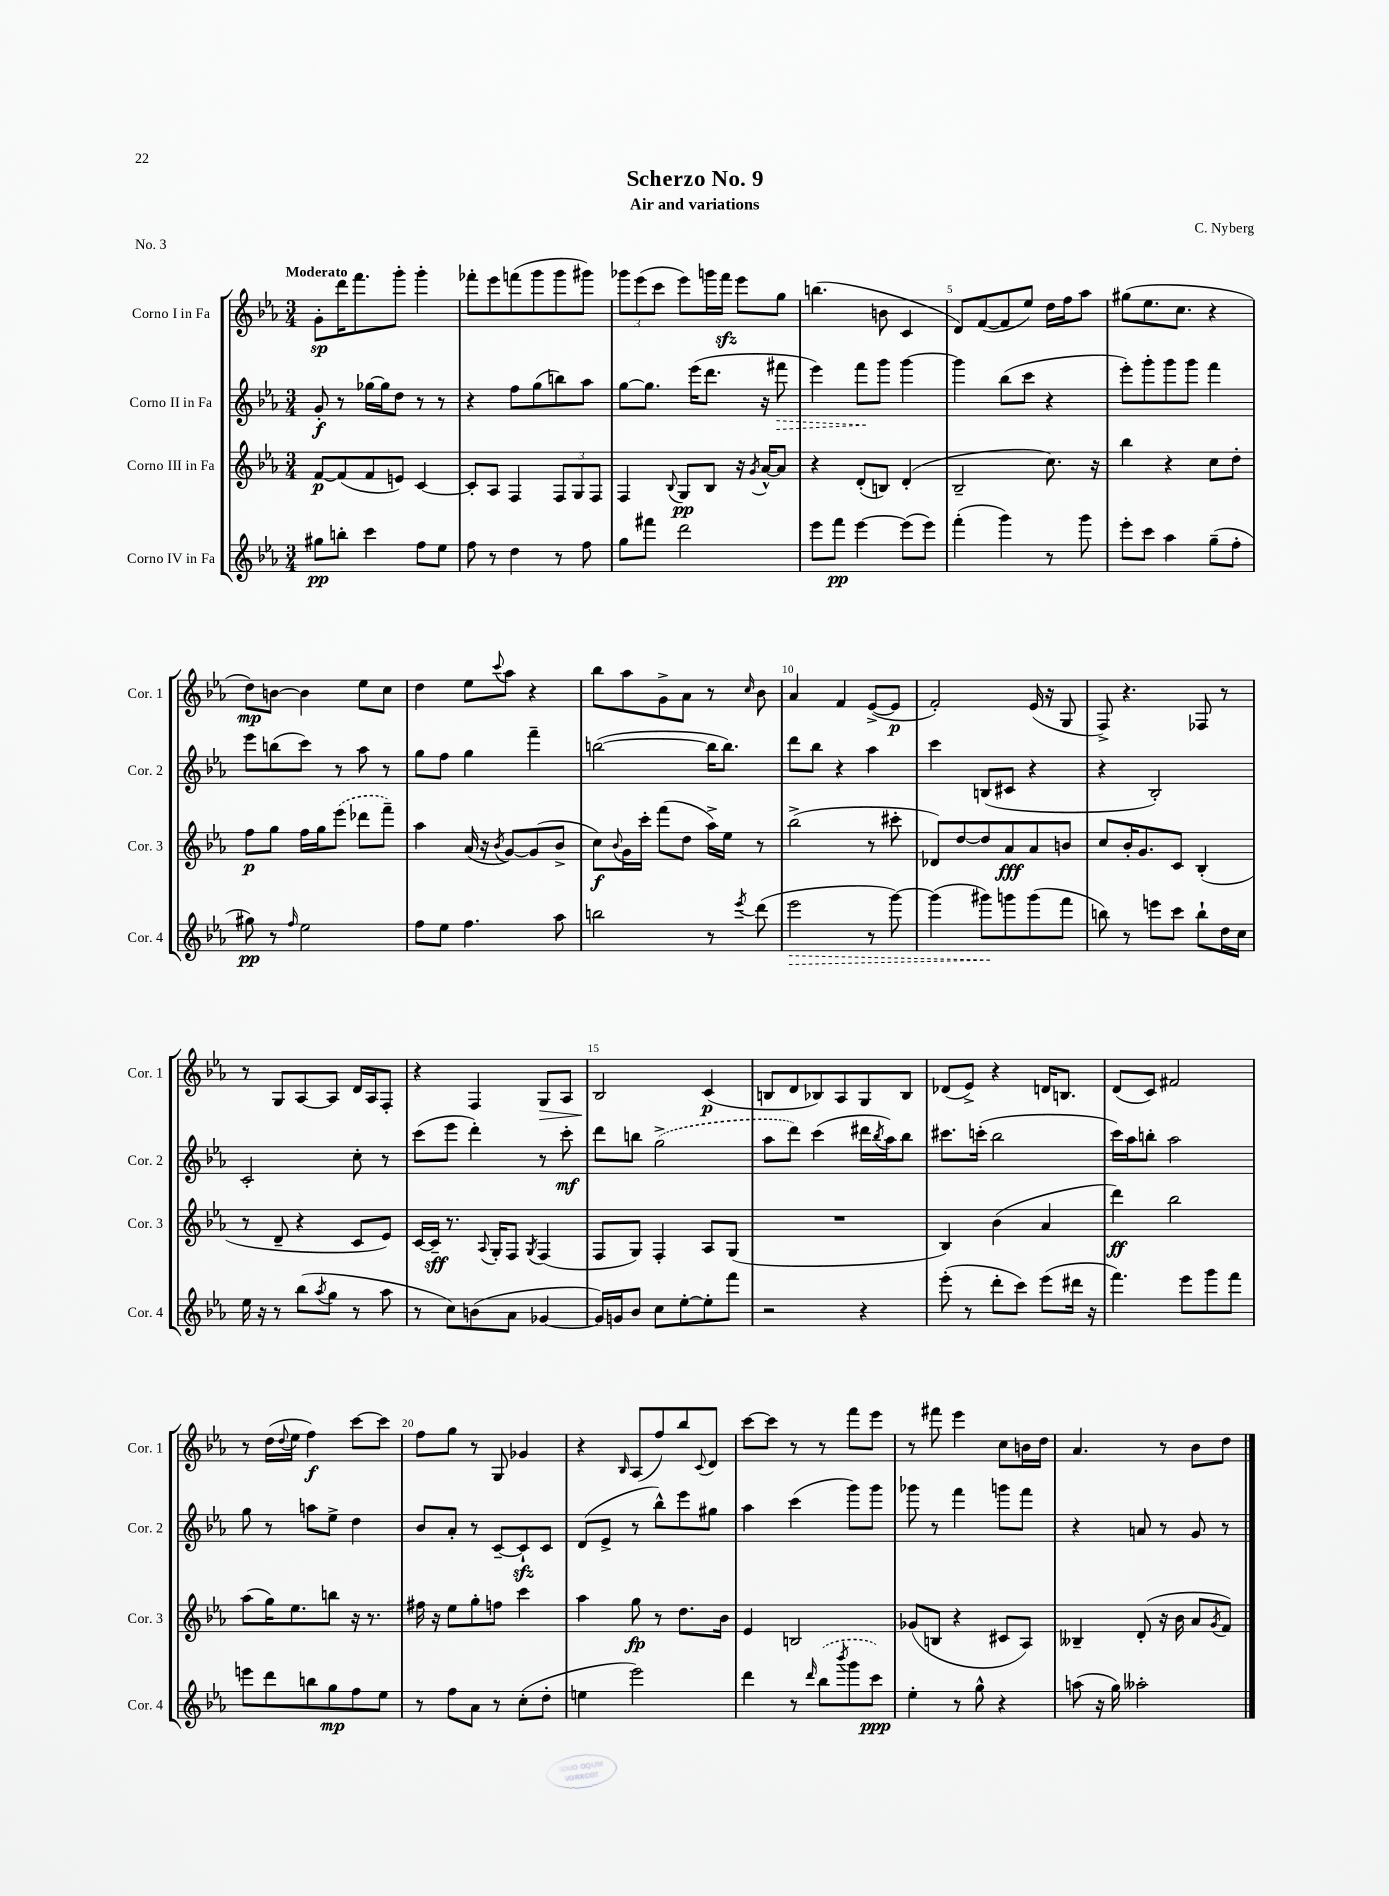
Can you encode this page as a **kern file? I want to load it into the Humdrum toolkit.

**kern	**kern	**kern	**kern
*staff4	*staff3	*staff2	*staff1
*clefG2	*clefG2	*clefG2	*clefG2
*k[b-e-a-]	*k[b-e-a-]	*k[b-e-a-]	*k[b-e-a-]
*M3/4	*M3/4	*M3/4	*M3/4
8gg#	[8f	8g'	8g'
8bb'	(8f]	8r	16ddd
.	.	.	8.fff
4ccc	8f	[16gg-	.
.	.	16gg-]	.
.	8e)	8dd	8ggg'
8ff	[4c	8r	4ggg'
8ee-	.	8r	.
=	=	=	=
8ff	8c']	4r	8fff-'
8r	8A-	.	8eee-
4dd	4F	8ff	(8fff
.	.	(8gg	8ggg
8r	12F	8bb)	8ggg
.	12G	.	.
8ff	.	8aa-	8ggg#)
.	12F	.	.
=	=	=	=
8gg	4F	[8gg	12ggg-
.	.	.	(12eee-
8fff#	.	8.gg]	.
.	.	.	12ccc
.	8qqB-	.	.
2ddd	8G	.	8eee-)
.	.	(16eee-	.
.	8B-	8.ddd	16ggg
.	.	.	16fff
.	16r	.	8eee-
.	8qg	.	.
.	[16a-^^	16r	.
.	8a-]	8fff#	8gg
=	=	=	=
8eee-	4r	4eee-)	(4.bb
8fff	.	.	.
[4eee-	(8d'	8fff	.
.	8B)	8ggg	8b
(8eee-]	(4d'	[4ggg	4c
8eee-)	.	.	.
=	=	=	=
(4fff'	2B-~	4ggg]	8d)
.	.	.	([8f
4ggg)	.	(8bb-	8f]
.	.	8ccc	8ee-)
8r	8.cc)	4r	16dd
.	.	.	16ff
8ggg	.	.	8aa-
.	16r	.	.
=	=	=	=
8eee-'	4bb-	8eee-')	(8gg#
8ccc	.	8ggg'	8.ee-
4aa-	4r	8ggg	.
.	.	.	8.cc
.	.	8ggg	.
(8gg~	8cc	4fff	4r
8ff'	8dd'	.	.
=	=	=	=
8gg#)	8ff	8eee-	8dd)
8r	8gg	(8bb	[8b
16qqff	.	.	.
2ee-	16ff	8ccc)	4b]
.	16gg	.	.
.	(8eee-	8r	.
.	8ddd-	8aa-	8ee-
.	8fff~)	8r	8cc
=	=	=	=
8ff	4aa-	8gg	4dd
8ee-	.	8ff	.
4.ff	(16a-	4gg	8ee-
.	16r	.	.
.	8qb-	.	8qqccc
.	[8g)	.	8aa-
.	(8g]	4fff~	4r
8aa-	8b-^	.	.
=	=	=	=
2bb	8cc)	([2bb	8bb-
.	8qqb-	.	.
.	16g	.	8aa-
.	16ccc'	.	.
.	(8fff	.	8g^
.	8dd	.	8a-
8r	16aa-^)	16bb]	8r
.	16ee-	8.bb)	.
8qeee-	.	.	16qqcc
(8ddd	8r	.	8b-
=	=	=	=
2eee-	(2bb-^	8ddd	4a-
.	.	8bb-	.
.	.	4r	4f
8r	8r	4aa-	([8e-^
[8ggg)	8ccc#'	.	8e-]
=	=	=	=
(4ggg]	8d-)	4ccc	2f')
.	[8dd	.	.
8ggg#)	8dd]	(8B	.
8ggg	8a-	8c#	.
(8ggg	8a-	4r	(16e-
.	.	.	16r
8fff	8b	.	8G
=	=	=	=
8bb)	8cc	4r	8F^)
8r	16b-'	.	4.r
.	8.g	.	.
8eee	.	2B-')	.
8ccc	8c	.	.
8bb`	(4B-'	.	8F-
16dd	.	.	8r
16cc	.	.	.
=	=	=	=
16ee-	8r	2c'	8r
16r	.	.	.
8r	8d~	.	8G
(8bb-	4r	.	[8A-
8qaa-	.	.	.
8gg	.	.	8A-]
8r	8c	8cc'	16d
.	.	.	16A-
8aa-	8e-)	8r	8F'
=	=	=	=
8r	[16c	(8ccc	4r
.	16c~]	.	.
8cc)	8.r	8eee-	.
(8b	.	4ddd')	4F
.	8qqA-	.	.
.	16G'	.	.
8a-	8F	.	.
.	8qG	.	.
[4g-	(4F	8r	8G
.	.	8ccc'	8A-
=	=	=	=
16g-])	8F	8ddd	2B-
16g	.	.	.
8b-	8G)	8bb	.
8cc	4F'	(2gg^	.
[8ee-'	.	.	.
8ee-']	8A-	.	(4c
8fff	(8G	.	.
=	=	=	=
2r	2.r	8aa-	8B
.	.	8ddd)	8d
.	.	(4ccc	8B-)
.	.	.	8A-
4r	.	16ddd#	8G
.	.	8qbb-	.
.	.	16aa-)	.
.	.	8bb-	8B-
=	=	=	=
(8eee-'	4B-)	8.ccc#	(8d-
8r	.	.	8e-^)
.	.	(16ccc'	.
8ddd'	(4b-	2bb-	4r
8ccc)	.	.	.
(8eee-	4a-	.	16d
.	.	.	8.B
16ddd#	.	.	.
16r	.	.	.
=	=	=	=
4.fff)	4ddd)	16ccc)	(8d
.	.	16aa-	.
.	.	8bb'	8c)
.	2bb-	2aa-	2f#
8eee-	.	.	.
8ggg	.	.	.
8fff	.	.	.
=	=	=	=
8eee	(8aa-	8gg	8r
8ddd	16gg)	8r	(16dd
.	.	.	8qqdd
.	8.ee-	.	16ee-
8bb	.	8aa	4ff)
8gg	8bb	8ee-^	.
8ff	16r	4dd	[8ccc
.	8.r	.	.
8ee-	.	.	8ccc]
=	=	=	=
8r	16ff#	8b-	8ff
.	16r	.	.
8ff	8ee-	8a-'	8gg
8a-	8gg'	8r	8r
8r	8ff	[8c~	8G
(8cc'	4ccc	8c`]	4g-
8dd'	.	8c	.
=	=	=	=
4ee	4aa-	(8d	4r
.	.	8e-^	.
.	.	.	16qqB-
2eee-)	8gg	8r	(8A-
.	8r	8bb-^^)	8ff)
.	8.dd	8eee-	8bb-
.	.	.	8qqc
.	.	8gg#	8d
.	16b-	.	.
=	=	=	=
4ddd	4e-	4aa-	[8ccc
.	.	.	8ccc]
8r	2B	(4ccc	8r
16qqddd	.	.	.
(8bb-	.	.	8r
8qbbb-	.	.	.
8ggg	.	8ggg)	8fff
8ccc)	.	8ggg	8eee-
=	=	=	=
4ee-'	(8g-	8ggg-	8r
.	8B	8r	8fff#
8r	4r	4fff	4eee-
8gg^^	.	.	.
4r	8c#	8ggg	8cc
.	8A-)	8fff	16b
.	.	.	16dd
=	=	=	=
(8aa	4B--~	4r	4.a-
16r	.	.	.
16gg)	.	.	.
2aa--'	(8d'	8a	.
.	16r	8r	8r
.	16b-	.	.
.	8a-	8g	8b-
.	8qg	.	.
.	8f)	8r	8dd
==	==	==	==
*-	*-	*-	*-
